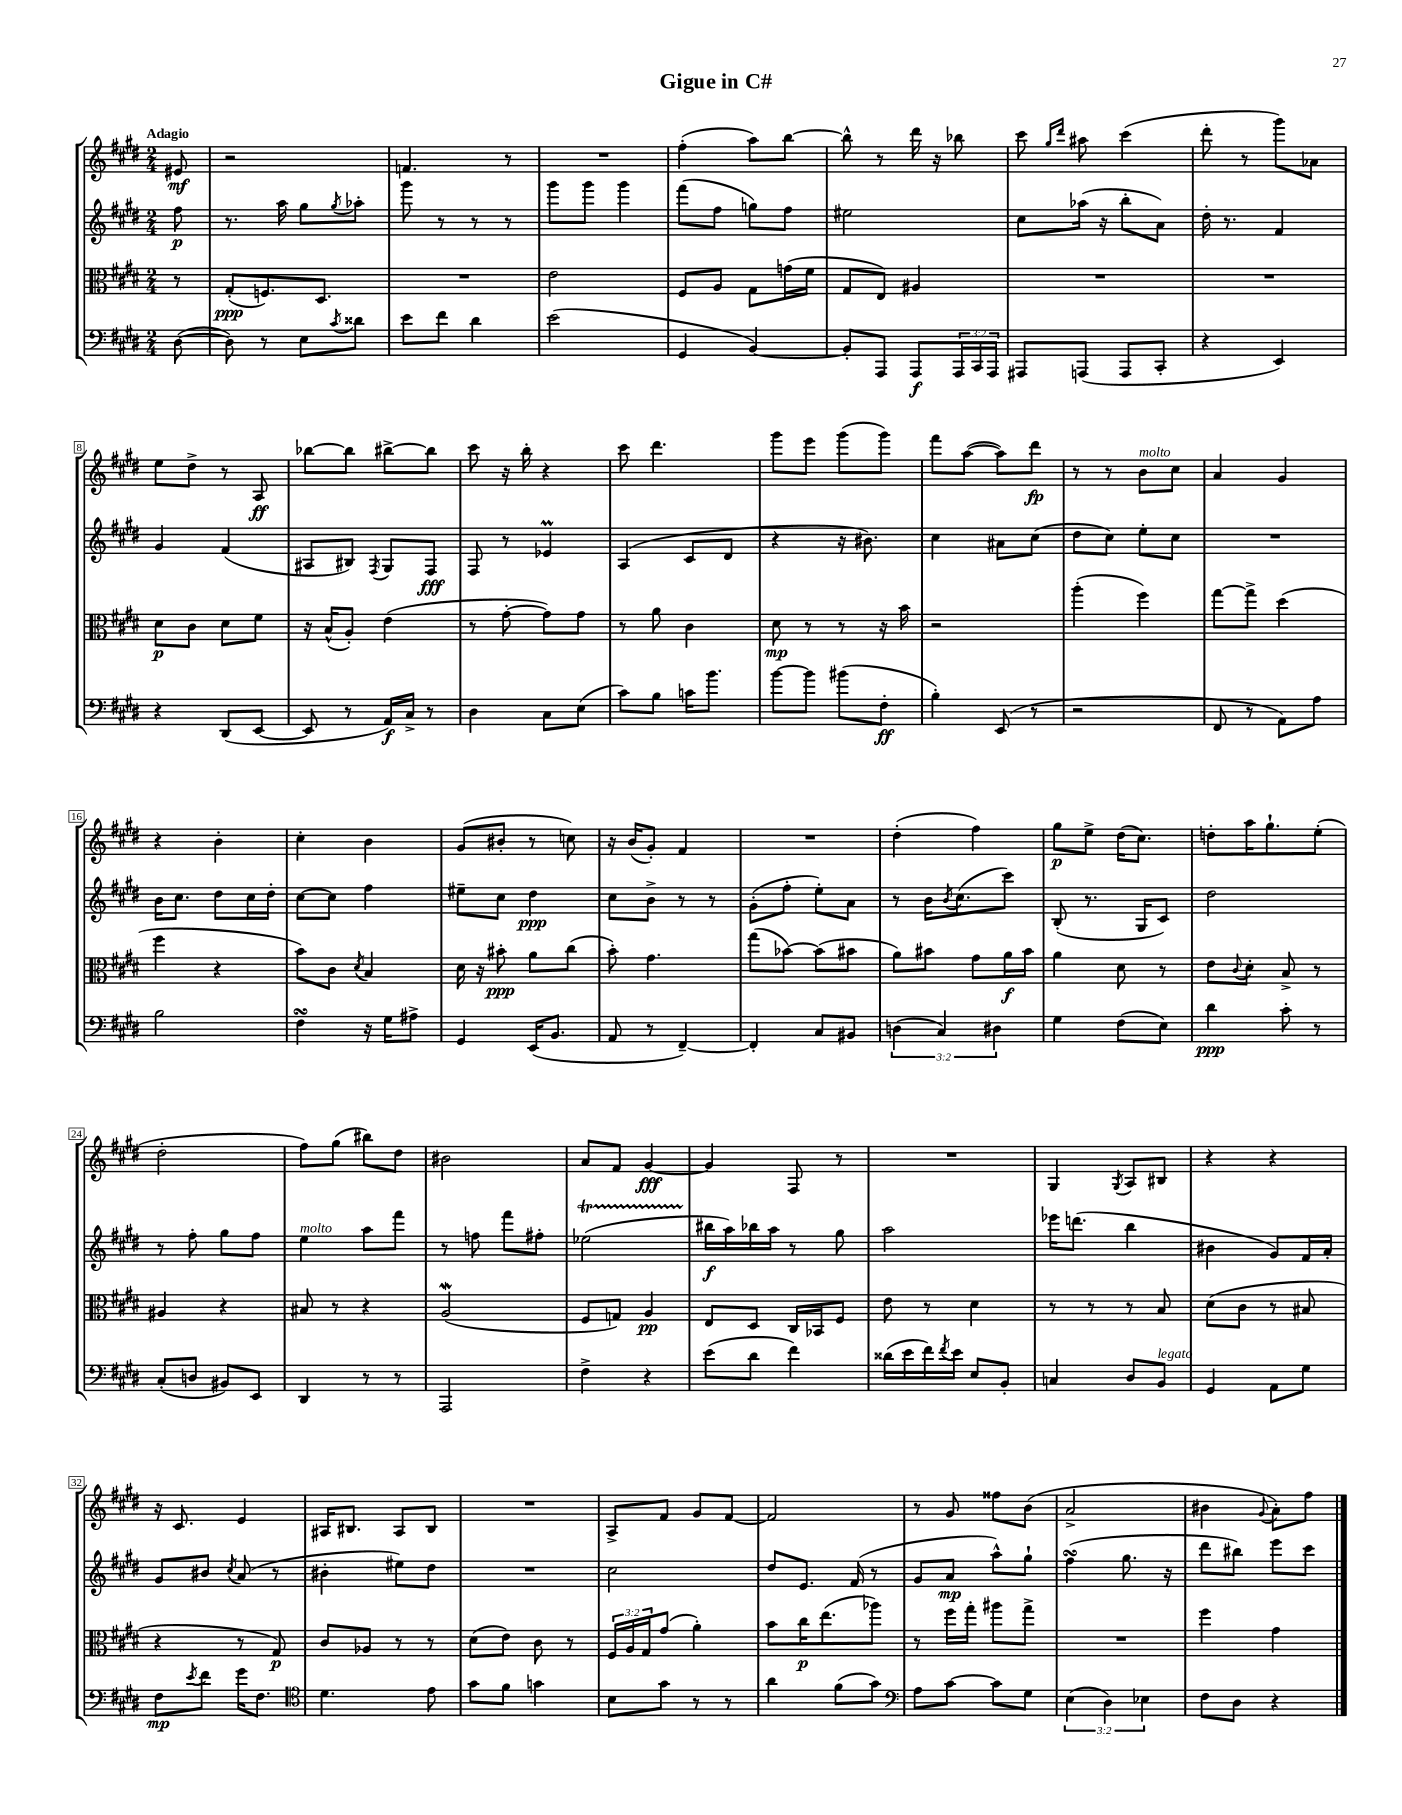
\header { title = "Gigue in C#" }
<<
\new StaffGroup <<
\new Staff = "s0" {
    \clef treble \key e \major \numericTimeSignature \time 2/4 \partial 8 \tempo "Adagio"
    eis'8\mf |
    r2 |
    f'4. r8 |
    R2 |
    fis''4-.( a''8) b''8~ |
    b''8-^ r8 dis'''16 r16 bes''8 |
    cis'''8 \grace { gis''16 dis'''16 } ais''8 cis'''4( |
    dis'''8-. r8 gis'''8) aes'8 |
    e''8 dis''8-> r8 a8\ff |
    bes''8~ bes''8 bis''8~-> bis''8 |
    cis'''8 r16 b''16-. r4 |
    cis'''8 dis'''4. |
    gis'''8 e'''8 gis'''8( gis'''8) |
    fis'''8 a''8~( a''8) dis'''8\fp |
    r8 r8 b'8^\markup { \italic "molto" } cis''8 |
    a'4 gis'4 |
    r4 b'4-. |
    cis''4-. b'4 |
    gis'8( bis'8-. r8 c''8) |
    r16 b'16( gis'8-.) fis'4 |
    R2 |
    dis''4-.( fis''4) |
    gis''8\p e''8-> dis''16( cis''8.) |
    d''8-. a''16 gis''8.-! e''8-.( |
    dis''2-. |
    fis''8) gis''8( bis''8) dis''8 |
    bis'2 |
    a'8 fis'8 gis'4~\fff |
    gis'4 fis8 r8 |
    R2 |
    gis4 \acciaccatura { gis8 } a8 bis8 |
    r4 r4 |
    r16 cis'8. e'4 |
    ais16 bis8. ais8 bis8 |
    R2 |
    a8-> fis'8 gis'8 fis'8~ |
    fis'2 |
    r8 gis'8 fisis''8 b'8( |
    a'2-> |
    bis'4 \appoggiatura { gis'8 } a'8-.) fis''8 \bar "|." |
}
\new Staff = "s1" {
    \clef treble \key e \major \numericTimeSignature \time 2/4 \partial 8
    fis''8\p |
    r8. a''16 gis''8 \acciaccatura { gis''8 } aes''8-. |
    gis'''8 r8 r8 r8 |
    gis'''8 gis'''8 gis'''4 |
    fis'''8( fis''8 g''8) fis''8 |
    eis''2 |
    cis''8 aes''16( r16 b''8-. a'8) |
    dis''16-. r8. fis'4 |
    gis'4 fis'4( |
    ais8 bis8) \acciaccatura { fis8 } gis8 fis8\fff |
    fis8 r8 ees'4\prall |
    a4( cis'8 dis'8 |
    r4 r16 bis'8.) |
    cis''4 ais'8 cis''8( |
    dis''8 cis''8) e''8-. cis''8 |
    R2 |
    b'16 cis''8. dis''8 cis''16 dis''16-. |
    cis''8~ cis''8 fis''4 |
    eis''8-- cis''8 dis''4\ppp |
    cis''8 b'8-> r8 r8 |
    gis'8-.( fis''8-. e''8-.) a'8 |
    r8 b'16 \acciaccatura { b'8 } cis''8.( cis'''8) |
    b8-.( r8. gis16 cis'8) |
    dis''2 |
    r8 fis''8-. gis''8 fis''8 |
    e''4^\markup { \italic "molto" } a''8 fis'''8 |
    r8 f''8 fis'''8 fis''8-. |
    ees''2\startTrillSpan( |
    bis''16\stopTrillSpan\f a''16) bes''16 a''16 r8 gis''8 |
    a''2 |
    ees'''16 d'''8.( b''4 |
    bis'4 gis'8) fis'16 a'16-. |
    gis'8 bis'8 \acciaccatura { cis''8 } a'8( r8 |
    bis'4-. eis''8) dis''8 |
    R2 |
    cis''2 |
    dis''8 e'8. fis'16( r8 |
    gis'8 a'8\mp a''8-^) gis''8-! |
    fis''4\turn( gis''8. r16 |
    dis'''8 bis''8) e'''8 cis'''8 \bar "|." |
}
\new Staff = "s2" {
    \clef alto \key e \major \numericTimeSignature \time 2/4 \override Staff.TupletNumber.text = #tuplet-number::calc-fraction-text \partial 8
    r8 |
    gis8-.\ppp( f8.) dis8. |
    R2 |
    e'2 |
    fis8 a8 gis8 g'16( fis'16 |
    gis8 e8) ais4 |
    R2 |
    R2 |
    dis'8\p cis'8 dis'8 fis'8 |
    r16 b16-^( a8-.) e'4( |
    r8 gis'8~-. gis'8) gis'8 |
    r8 a'8 cis'4 |
    dis'8\mp r8 r8 r16 b'16 |
    r2 |
    a''4-.( fis''4) |
    gis''8~ gis''8-> dis''4( |
    fis''4 r4 |
    b'8) cis'8 \acciaccatura { dis'8 } b4 |
    dis'16 r16 bis'8-.\ppp a'8 cis''8( |
    b'8-.) gis'4. |
    gis''8( bes'8~) bes'8( bis'8 |
    a'8) bis'8 gis'8 a'16\f bis'16 |
    a'4 dis'8 r8 |
    e'8 \appoggiatura { cis'8 } dis'8-. b8-> r8 |
    ais4 r4 |
    bis8 r8 r4 |
    a2\mordent( |
    fis8 g8) a4\pp |
    e8 dis8 cis16 bes,16 fis8 |
    e'8 r8 dis'4 |
    r8 r8 r8 b8 |
    dis'8( cis'8 r8 bis8 |
    r4 r8 gis8\p) |
    cis'8 aes8 r8 r8 |
    dis'8( e'8) cis'8 r8 |
    \tuplet 3/2 { fis16 a16 gis16 } gis'8( a'4-.) |
    b'8 cis''16\p e''8.( aes''8) |
    r8 fis''16 gis''16-. ais''8 gis''8-> |
    R2 |
    fis''4 gis'4 \bar "|." |
}
\new Staff = "s3" {
    \clef bass \key e \major \numericTimeSignature \time 2/4 \override Staff.TupletNumber.text = #tuplet-number::calc-fraction-text \partial 8
    dis8~( |
    dis8) r8 e8 \acciaccatura { cis'8 } disis'8 |
    e'8 fis'8 dis'4 |
    e'2( |
    gis,4 b,4~) |
    b,8-. a,,8 a,,8\f \tuplet 3/2 { a,,16 cis,16 a,,16 } |
    ais,,8 a,,8( a,,8 cis,8-. |
    r4 e,4) |
    r4 dis,8( e,8~ |
    e,8 r8 a,16\f) cis16-> r8 |
    dis4 cis8 e8( |
    cis'8) b8 c'16 b'8. |
    b'8~ b'8 bis'8( fis8-.\ff |
    b4-.) e,8( r8 |
    r2 |
    fis,8 r8 a,8) a8 |
    b2 |
    fis4\turn r16 gis16 ais8-> |
    gis,4 e,16( b,8. |
    a,8 r8 fis,4~--) |
    fis,4-. cis8 bis,8 |
    \tuplet 3/2 { d4( cis4) dis4 } |
    gis4 fis8( e8) |
    dis'4\ppp cis'8-. r8 |
    cis8-.( d8 bis,8) e,8 |
    dis,4 r8 r8 |
    a,,2 |
    fis4-> r4 |
    e'8( dis'8 fis'4) |
    disis'16( e'16 fis'16) \acciaccatura { fis'8 } e'16 e8 b,8-. |
    c4 dis8 b,8^\markup { \italic "legato" } |
    gis,4 a,8 gis8 |
    fis8\mp \acciaccatura { e'8 } fis'8 gis'16 fis8. |
    \clef tenor dis'4. e'8 |
    gis'8 fis'8 g'4 |
    b8 gis'8 r8 r8 |
    a'4 fis'8( gis'8) |
    \clef bass a8 cis'8~ cis'8 gis8 |
    \tuplet 3/2 { e4( dis4) ees4 } |
    fis8 dis8 r4 \bar "|." |
}
>>
>>
\layout { \context { \Score \override BarNumber.stencil = #(make-stencil-boxer 0.1 0.3 ly:text-interface::print) } }
